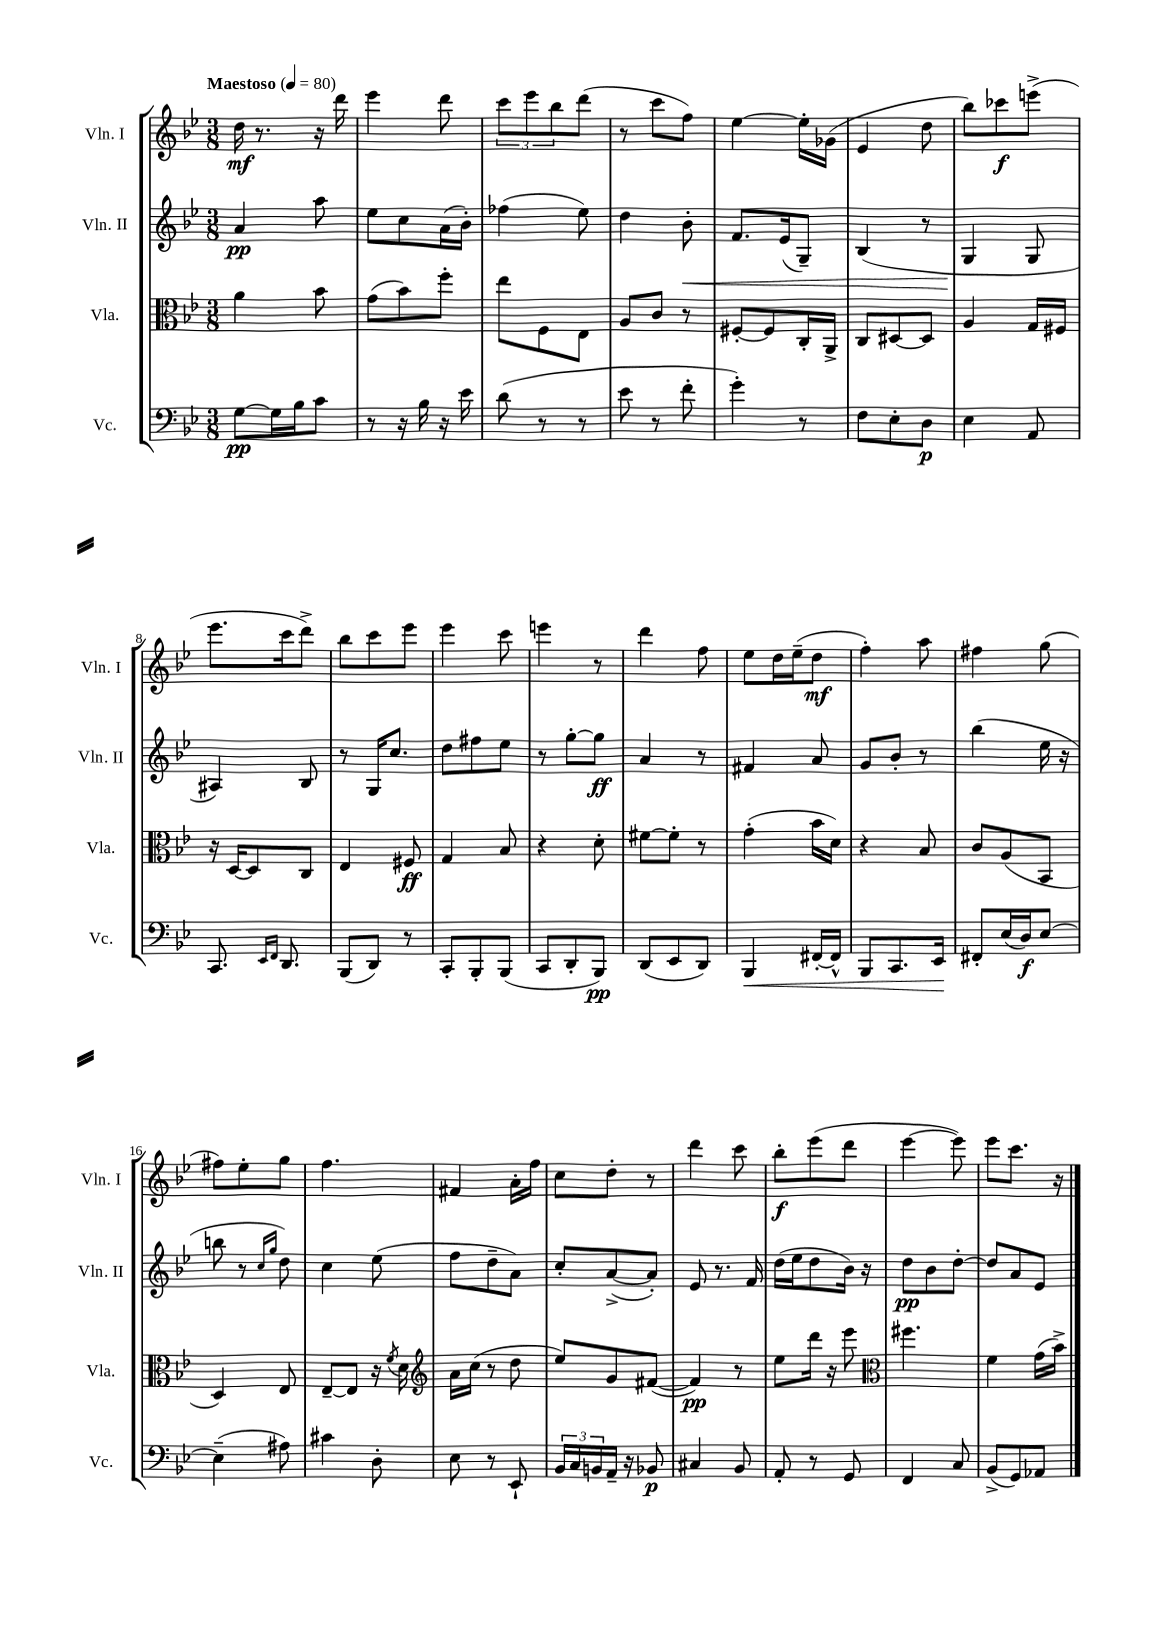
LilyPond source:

<<
\new StaffGroup <<
\new Staff = "s0" \with { instrumentName = "Vln. I" shortInstrumentName = "Vln. I" } {
    \clef treble \key bes \major \numericTimeSignature \time 3/8 \tempo "Maestoso" 4 = 80
    d''16\mf r8. r16 d'''16 |
    ees'''4 d'''8 |
    \tuplet 3/2 { c'''8 ees'''8 bes''8 } d'''8( |
    r8 c'''8 f''8) |
    ees''4~ ees''16-. ges'16( |
    ees'4 d''8 |
    bes''8) ces'''8\f e'''8->( |
    ees'''8. c'''16 d'''8->) |
    bes''8 c'''8 ees'''8 |
    ees'''4 c'''8 |
    e'''4 r8 |
    d'''4 f''8 |
    ees''8 d''16 ees''16--( d''8\mf |
    f''4-.) a''8 |
    fis''4 g''8( |
    fis''8) ees''8-. g''8 |
    f''4. |
    fis'4 a'16-. f''16 |
    c''8 d''8-. r8 |
    d'''4 c'''8 |
    bes''8-.\f ees'''8( d'''8 |
    ees'''4~ ees'''8) |
    ees'''8 c'''8. r16 \bar "|." |
}
\new Staff = "s1" \with { instrumentName = "Vln. II" shortInstrumentName = "Vln. II" } {
    \clef treble \key bes \major \numericTimeSignature \time 3/8
    a'4\pp a''8 |
    ees''8 c''8 a'16( bes'16-.) |
    fes''4( ees''8) |
    d''4 bes'8-.\< |
    f'8. ees'16( g8--) |
    bes4( r8 |
    g4\! g8 |
    ais4) bes8 |
    r8 g16 c''8. |
    d''8 fis''8 ees''8 |
    r8 g''8~-. g''8\ff |
    a'4 r8 |
    fis'4 a'8 |
    g'8 bes'8-. r8 |
    bes''4( ees''16 r16 |
    b''8 r8 \grace { c''16 g''16 } d''8) |
    c''4 ees''8( |
    f''8 d''8-- a'8) |
    c''8-. a'8~->( a'8-.) |
    ees'8 r8. f'16 |
    d''16( ees''16 d''8 bes'16) r16 |
    d''8\pp bes'8 d''8~-. |
    d''8 a'8 ees'8 \bar "|." |
}
\new Staff = "s2" \with { instrumentName = "Vla." shortInstrumentName = "Vla." } {
    \clef alto \key bes \major \numericTimeSignature \time 3/8
    a'4 bes'8 |
    g'8( bes'8) f''8-. |
    ees''8 f8 ees8 |
    a8 c'8 r8 |
    fis8~-. fis8 c16-. a,16-> |
    c8 dis8~ dis8 |
    a4 g16 fis16 |
    r16 d16~ d8 c8 |
    ees4 fis8\ff |
    g4 bes8 |
    r4 d'8-. |
    fis'8~ fis'8-. r8 |
    g'4-.( bes'16 d'16) |
    r4 bes8 |
    c'8 a8( bes,8 |
    d4) ees8 |
    ees8~-- ees8 r16 \acciaccatura { f'8 } d'16 |
    \clef treble a'16 c''16( r8 d''8 |
    ees''8) g'8 fis'8~( |
    fis'4\pp) r8 |
    ees''8 d'''16 r16 ees'''8 |
    \clef alto fis''4. |
    f'4 g'16( bes'16->) \bar "|." |
}
\new Staff = "s3" \with { instrumentName = "Vc." shortInstrumentName = "Vc." } {
    \clef bass \key bes \major \numericTimeSignature \time 3/8
    g8~\pp g16 bes16 c'8 |
    r8 r16 bes16 r16 ees'16 |
    d'8( r8 r8 |
    ees'8 r8 f'8-. |
    g'4-.) r8 |
    f8 ees8-. d8\p |
    ees4 a,8 |
    c,8. \grace { ees,16 f,16 } d,8. |
    bes,,8( d,8) r8 |
    c,8-. bes,,8-. bes,,8( |
    c,8 d,8-. bes,,8\pp) |
    d,8( ees,8 d,8) |
    bes,,4\< fis,16~-. fis,16-^ |
    bes,,8 c,8. ees,16\! |
    fis,8-. ees16( d16\f) ees8~ |
    ees4--( ais8) |
    cis'4 d8-. |
    ees8 r8 ees,8-! |
    \tuplet 3/2 { bes,16 c16 b,16 } a,16-- r16 bes,8\p |
    cis4 bes,8 |
    a,8-. r8 g,8 |
    f,4 c8 |
    bes,8->( g,8) aes,8 \bar "|." |
}
>>
>>
